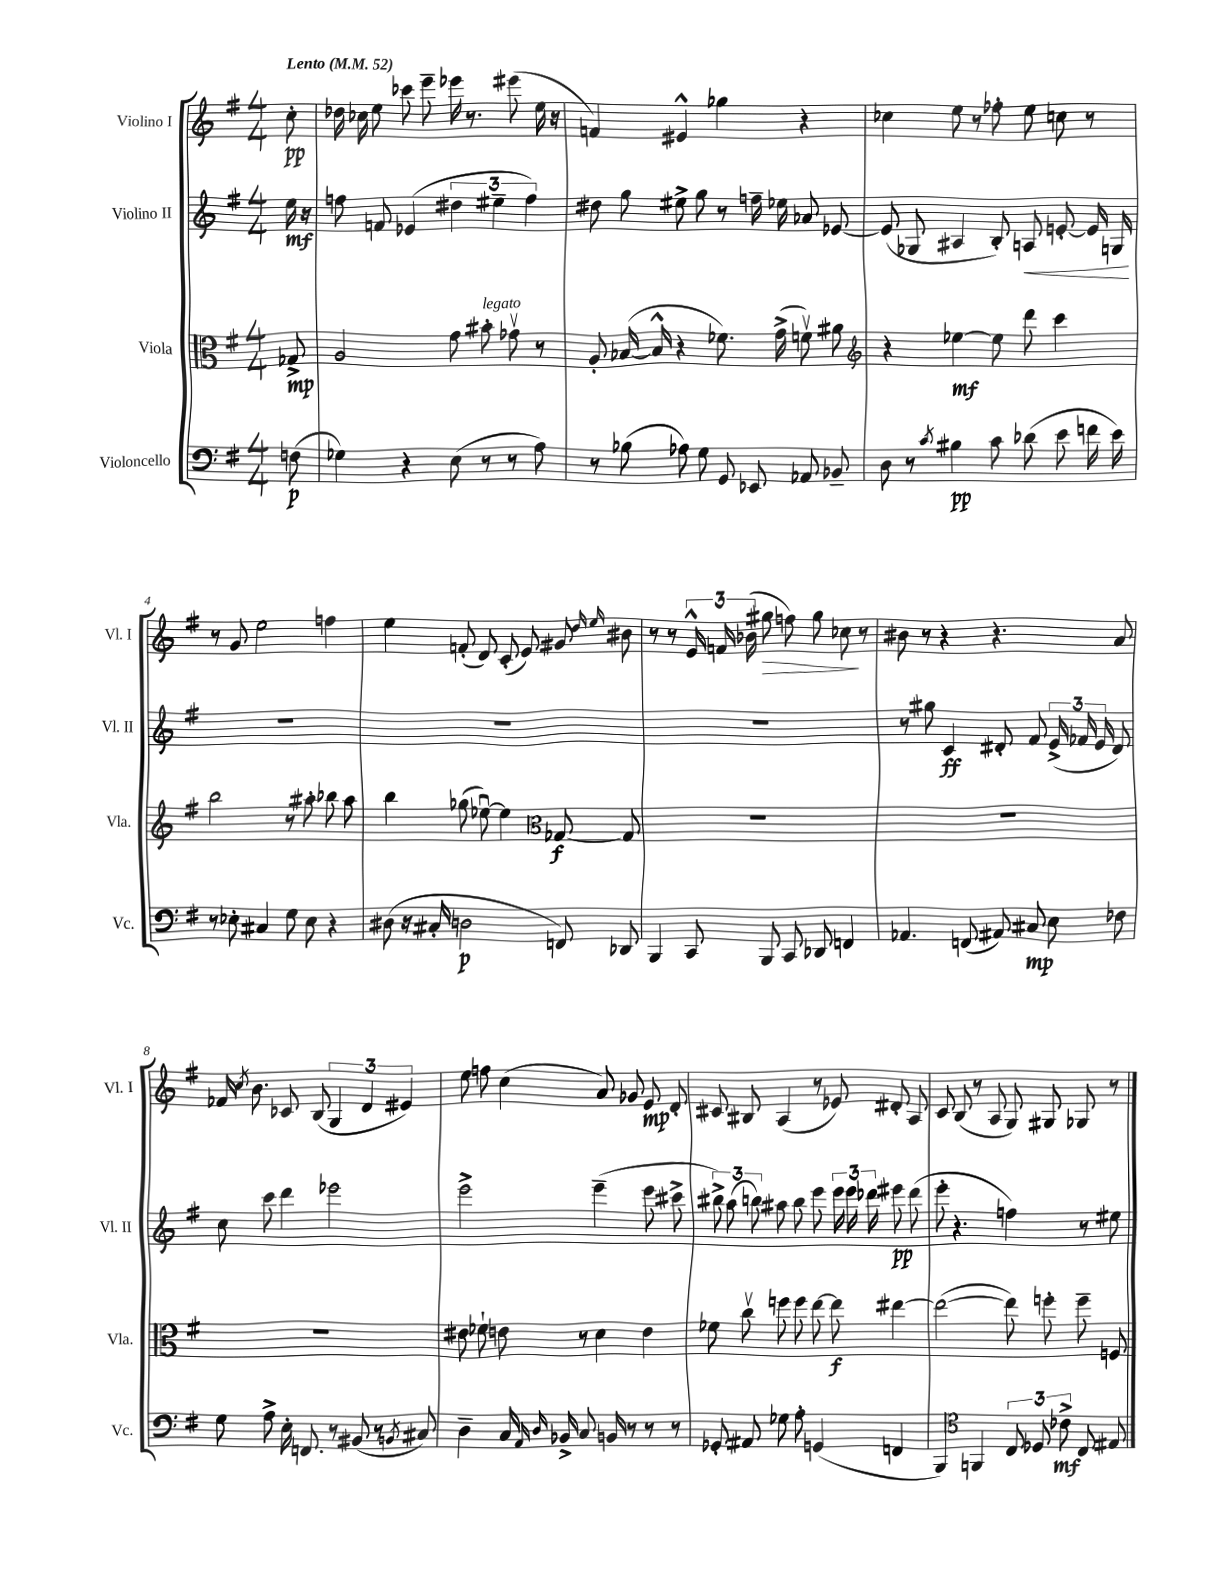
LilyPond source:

<<
\new StaffGroup <<
\new Staff = "s0" \with { instrumentName = "Violino I" shortInstrumentName = "Vl. I" } {
    \clef treble \key g \major \numericTimeSignature \time 4/4 \partial 8 \tempo "Lento" 4 = 52
    \autoBeamOff c''8-.\pp |
    des''16 ces''16 e''8 ces'''8 e'''8-- ees'''16 r8. eis'''8( e''16 r16 |
    f'4) eis'4-^ ges''4 r4 |
    ces''4 e''8 r8 fes''8-. e''8 c''8 r8 |
    r8 g'8 e''2 f''4 |
    e''4 f'8-.( d'8) c'8-.( e'8) gis'8 \grace { d''16 e''16 } bis'8 |
    r8 r8 \tuplet 3/2 { e'16-^ f'16 bes'16( } gis''8\> f''8) gis''8 ces''8\! r8 |
    bis'8 r8 r4 r4. a'8 |
    fes'16 \acciaccatura { c''8 } b'8. ces'8 b8( \tuplet 3/2 { g4 d'4 eis'4) } |
    e''8 f''8 c''4( a'8) ges'8 e'8\mp d'8-. |
    cis'8 bis8 a4( r8 ees'8) dis'8-. a8 |
    c'8 b8( r8 a8 g8) gis8 ges8 r8 \bar "|." |
}
\new Staff = "s1" \with { instrumentName = "Violino II" shortInstrumentName = "Vl. II" } {
    \clef treble \key g \major \numericTimeSignature \time 4/4 \partial 8
    \autoBeamOff e''16\mf r16 |
    f''8 f'8 ees'4( \tuplet 3/2 { dis''4 eis''4-- f''4) } |
    dis''8 g''8 eis''8-> g''8 r8 f''16-- ees''16 aes'8 ees'8~ |
    ees'8( ges8 ais4 b8-.) a8\< e'8~-. e'16 g16\! |
    R1 |
    R1 |
    R1 |
    r8 gis''8 c'4\ff dis'8-. fis'8 \tuplet 3/2 { e'16->( fes'16 e'16 } dis'8) |
    c''8 c'''8 d'''4 ees'''2 |
    e'''2-> e'''4--( e'''8 cis'''8-> |
    \tuplet 3/2 { bis''8->) a''8( b''8) } ais''8 b''8 e'''8 \tuplet 3/2 { e'''16 e'''16 des'''16 } eis'''8\pp des'''8( |
    e'''8-. r4. f''4) r8 eis''8 \bar "|." |
}
\new Staff = "s2" \with { instrumentName = "Viola" shortInstrumentName = "Vla." } {
    \clef alto \key g \major \numericTimeSignature \time 4/4 \partial 8
    \autoBeamOff ges8->\mp |
    a2 g'8 bis'8-.^\markup { \italic "legato" } ges'8\upbow r8 |
    a8-. bes16~( bes16-^ r4 fes'8.) g'16->( f'8\upbow) ais'8 |
    \clef treble r4 ees''4~\mf ees''8 d'''8 c'''4 |
    b''2 r8 ais''8-. bes''8 ais''8 |
    b''4 ges''8( ees''8~\downbow) ees''4 \clef alto ges8~\f ges8 |
    R1 |
    R1 |
    R1 |
    eis'8 fes'8-! e'8 r8 d'4 e'4 |
    fes'8 c''8\upbow f''8 f''8 e''8~ e''8\f eis''4~ |
    eis''2~( eis''8) f''8-. f''8-- f8 \bar "|." |
}
\new Staff = "s3" \with { instrumentName = "Violoncello" shortInstrumentName = "Vc." } {
    \clef bass \key g \major \numericTimeSignature \time 4/4 \partial 8
    \autoBeamOff f8\p( |
    ges4) r4 e8( r8 r8 a8) |
    r8 bes8( aes8) g8 g,8 ees,8 aes,8 bes,8-- |
    d8 r8 \acciaccatura { c'8 } bis4\pp c'8 des'8( e'8 f'16 e'16) |
    r8 ees8-. cis4 g8 ees8 r4 |
    dis8( r16 cis16-. d2\p f,8) des,8 |
    b,,4 c,8 b,,8 c,8 des,8 f,4 |
    aes,4. f,8( ais,8) cis8\mp e8 fes8 |
    g8 a8-> e16-. f,8. r8 bis,8( r8 \acciaccatura { b,8 } cis8) |
    d4-- c16 \grace { a,16 d16 } bes,16-> c8. b,16 r8 r8 r8 |
    ges,8-. ais,8 ges8 a8-. g,4( f,4 |
    b,,4) \clef tenor f,4 \tuplet 3/2 { c8 des8 ces'8->\mf } c8 eis8 \bar "|." |
}
>>
>>
